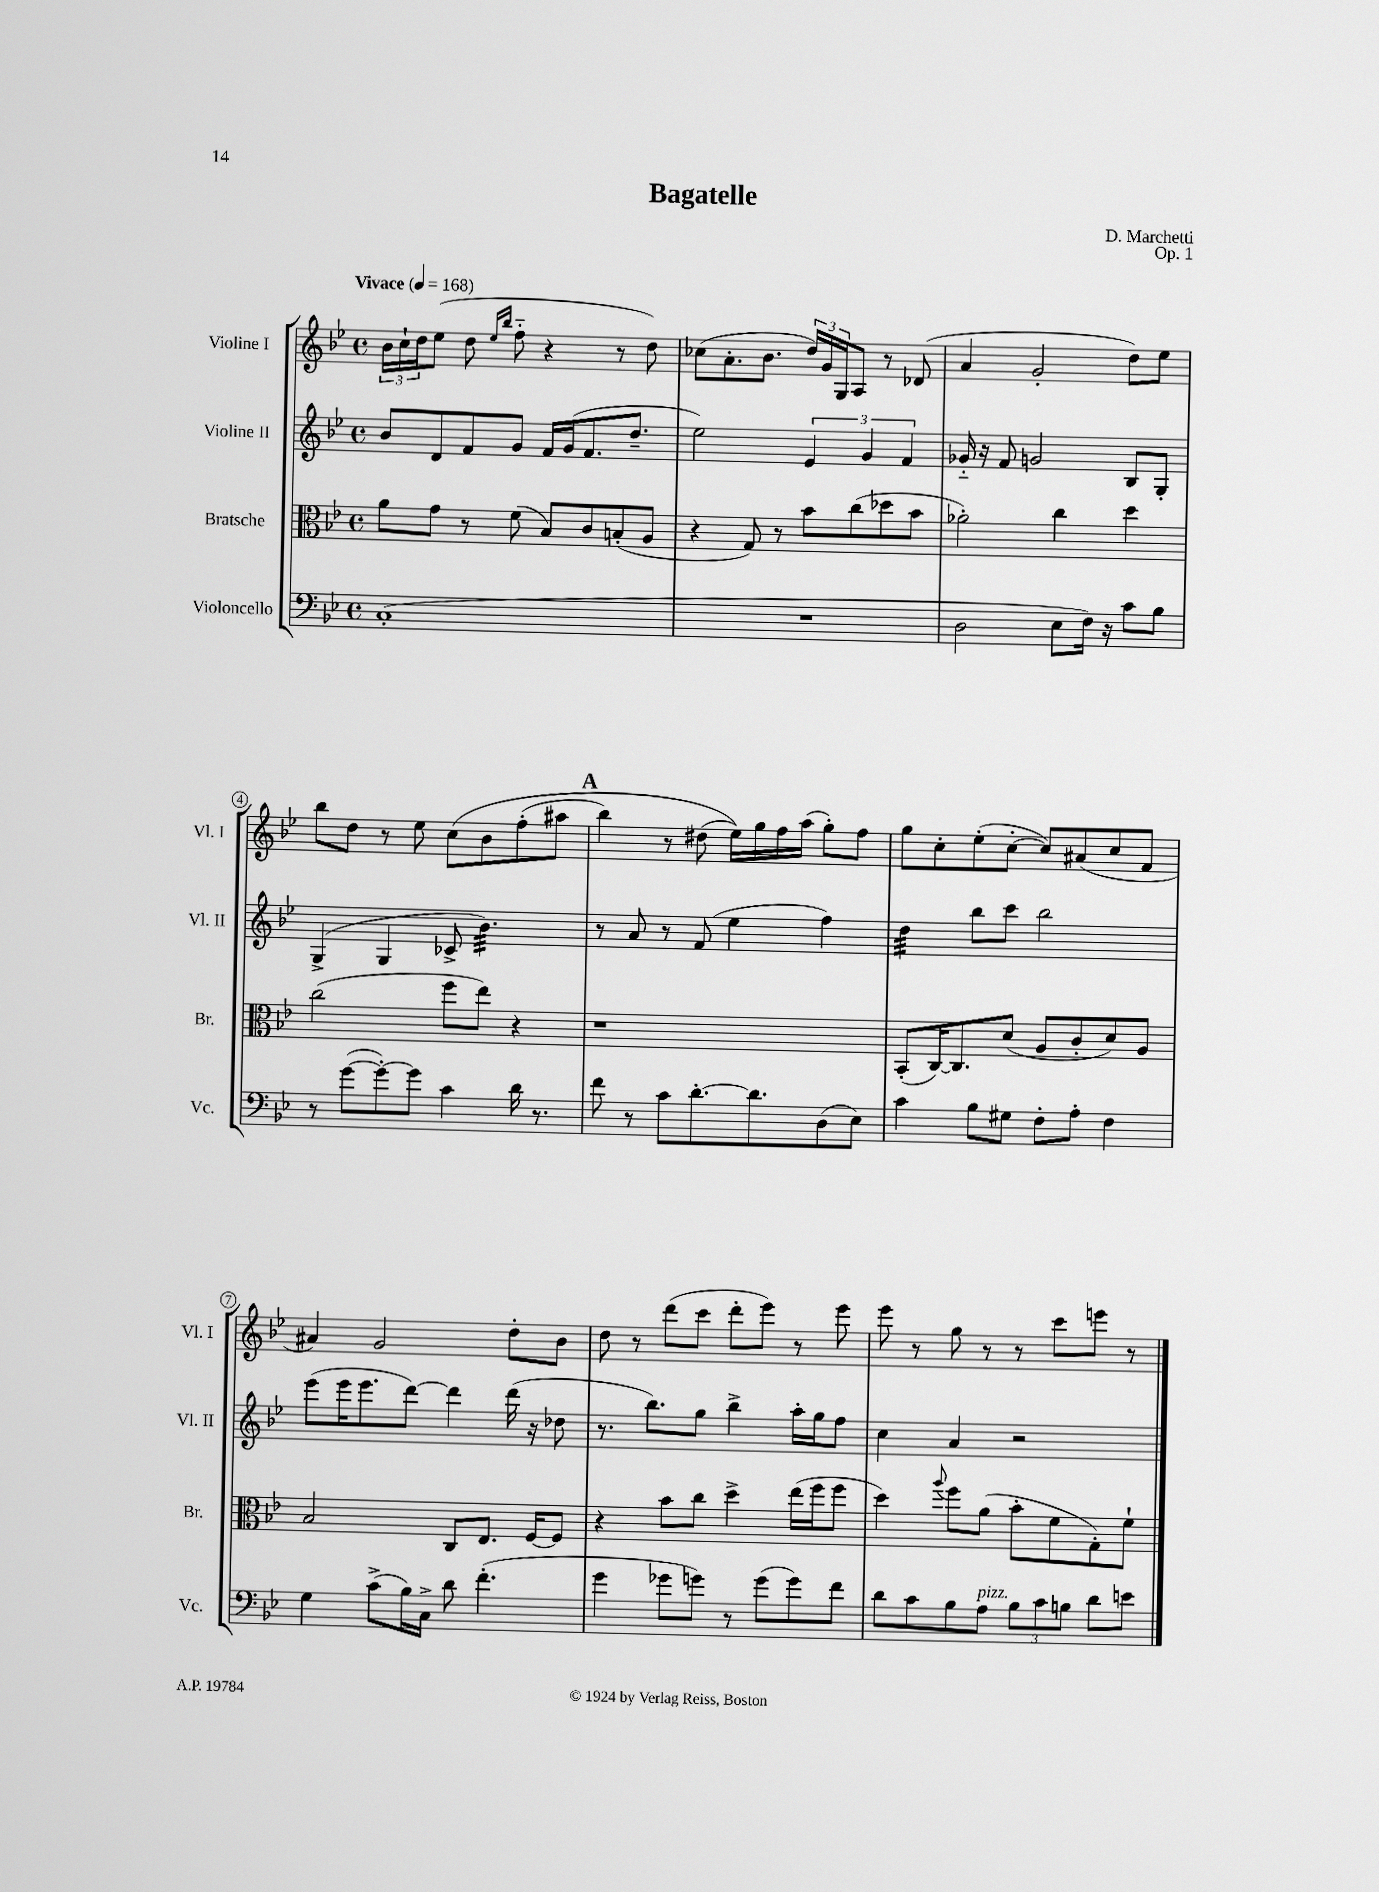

**kern	**kern	**kern	**kern
*staff4	*staff3	*staff2	*staff1
*clefF4	*clefC3	*clefG2	*clefG2
*k[b-e-]	*k[b-e-]	*k[b-e-]	*k[b-e-]
*M4/4	*M4/4	*M4/4	*M4/4
*met(c)	*met(c)	*met(c)	*met(c)
*MM168	*MM168	*MM168	*MM168
(1C'	8a	8b-	24b-
.	.	.	24cc`
.	.	.	24dd
.	8g	8d	(8ee-
.	8r	8f	8dd
.	.	.	16qqee-
.	.	.	16qqbb-
.	(8f	8g	8ff'~
.	8B-)	16f	4r
.	.	(16g	.
.	8c	8.f	.
.	(8B'	.	8r
.	.	8.dd~	.
.	8A	.	8dd)
=	=	=	=
1r	4r	2ee-)	(8cc-
.	.	.	8.a'
.	8G)	.	.
.	.	.	8.b-
.	8r	.	.
.	8b-	6e-	24dd)
.	.	.	24g
.	.	.	24G
.	(8cc	.	8A
.	.	6g	.
.	8dd-	.	8r
.	.	6f	.
.	8b-	.	(8d-
=	=	=	=
2D	2a-')	16g-'~	4a
.	.	16r	.
.	.	8f	.
.	.	2g	2g'
8E-	4cc	.	.
16F)	.	.	.
16r	.	.	.
8c	4dd	8B-	8dd)
8B-	.	8G'	8ee-
=	=	=	=
8r	(2cc	(4G^	8bb-
([8g	.	.	8dd
8g'_)	.	4G	8r
8g]	.	.	8ee-
4c	8ff	8c-^	&(8cc
.	8ee-)	4.b-)	8b-
16d	4r	.	(8ff'
8.r	.	.	.
.	.	.	8aa#
=	=	=	=
8f	1r	8r	4bb-)
8r	.	8a	.
8c	.	8r	8r
[8.d'	.	(8f	(8dd#
.	.	4ee-	16ee-)&)
8.d]	.	.	16gg
.	.	.	16ff
.	.	.	(16aa
(8D	.	4ff)	8gg')
8E-)	.	.	8ff
=	=	=	=
4c	(8BB-'	4dd	8gg
.	[16C)	.	8cc'
.	8.C]	.	.
8B-	.	8bb-	(8ee-'
8G#	(8d	8ccc	[8cc'
8F'	8A	2bb-	8cc])
8A'	8c'	.	(8a#
4F	8d)	.	8cc
.	8A	.	8f
=	=	=	=
4G	2B-	(8eee-	4a#)
.	.	16eee-	.
.	.	8.eee-	.
(8c^	.	.	2g
16B-)	.	[8ddd)	.
16C^	.	.	.
8d	8C	4ddd]	.
(4.f'	8.E-	.	.
.	.	(16ddd	8dd'
.	[16F	16r	.
.	8F]	8dd-	8b-
=	=	=	=
4g	4r	8.r	8dd
.	.	.	8r
.	.	8.bb-)	.
8g-	8b-	.	(8ddd
8g)	8cc	8gg	8ccc
8r	4dd^	4bb-^	8ddd'
(8g	.	.	8eee-)
8g)	(16ee-	16aa'	8r
.	16ff	16gg	.
8f	8ff	8ff	8eee-
=	=	=	=
8d	4dd)	4cc	8eee-
8c	.	.	8r
.	8qqaa	.	.
8B-	8ff	4a	8gg
8A	(8a	.	8r
12B-	8b-'	2r	8r
12c	.	.	.
.	8f	.	8ccc
12B	.	.	.
8d	8G')	.	8eee
8e	8f`	.	8r
==	==	==	==
*-	*-	*-	*-
